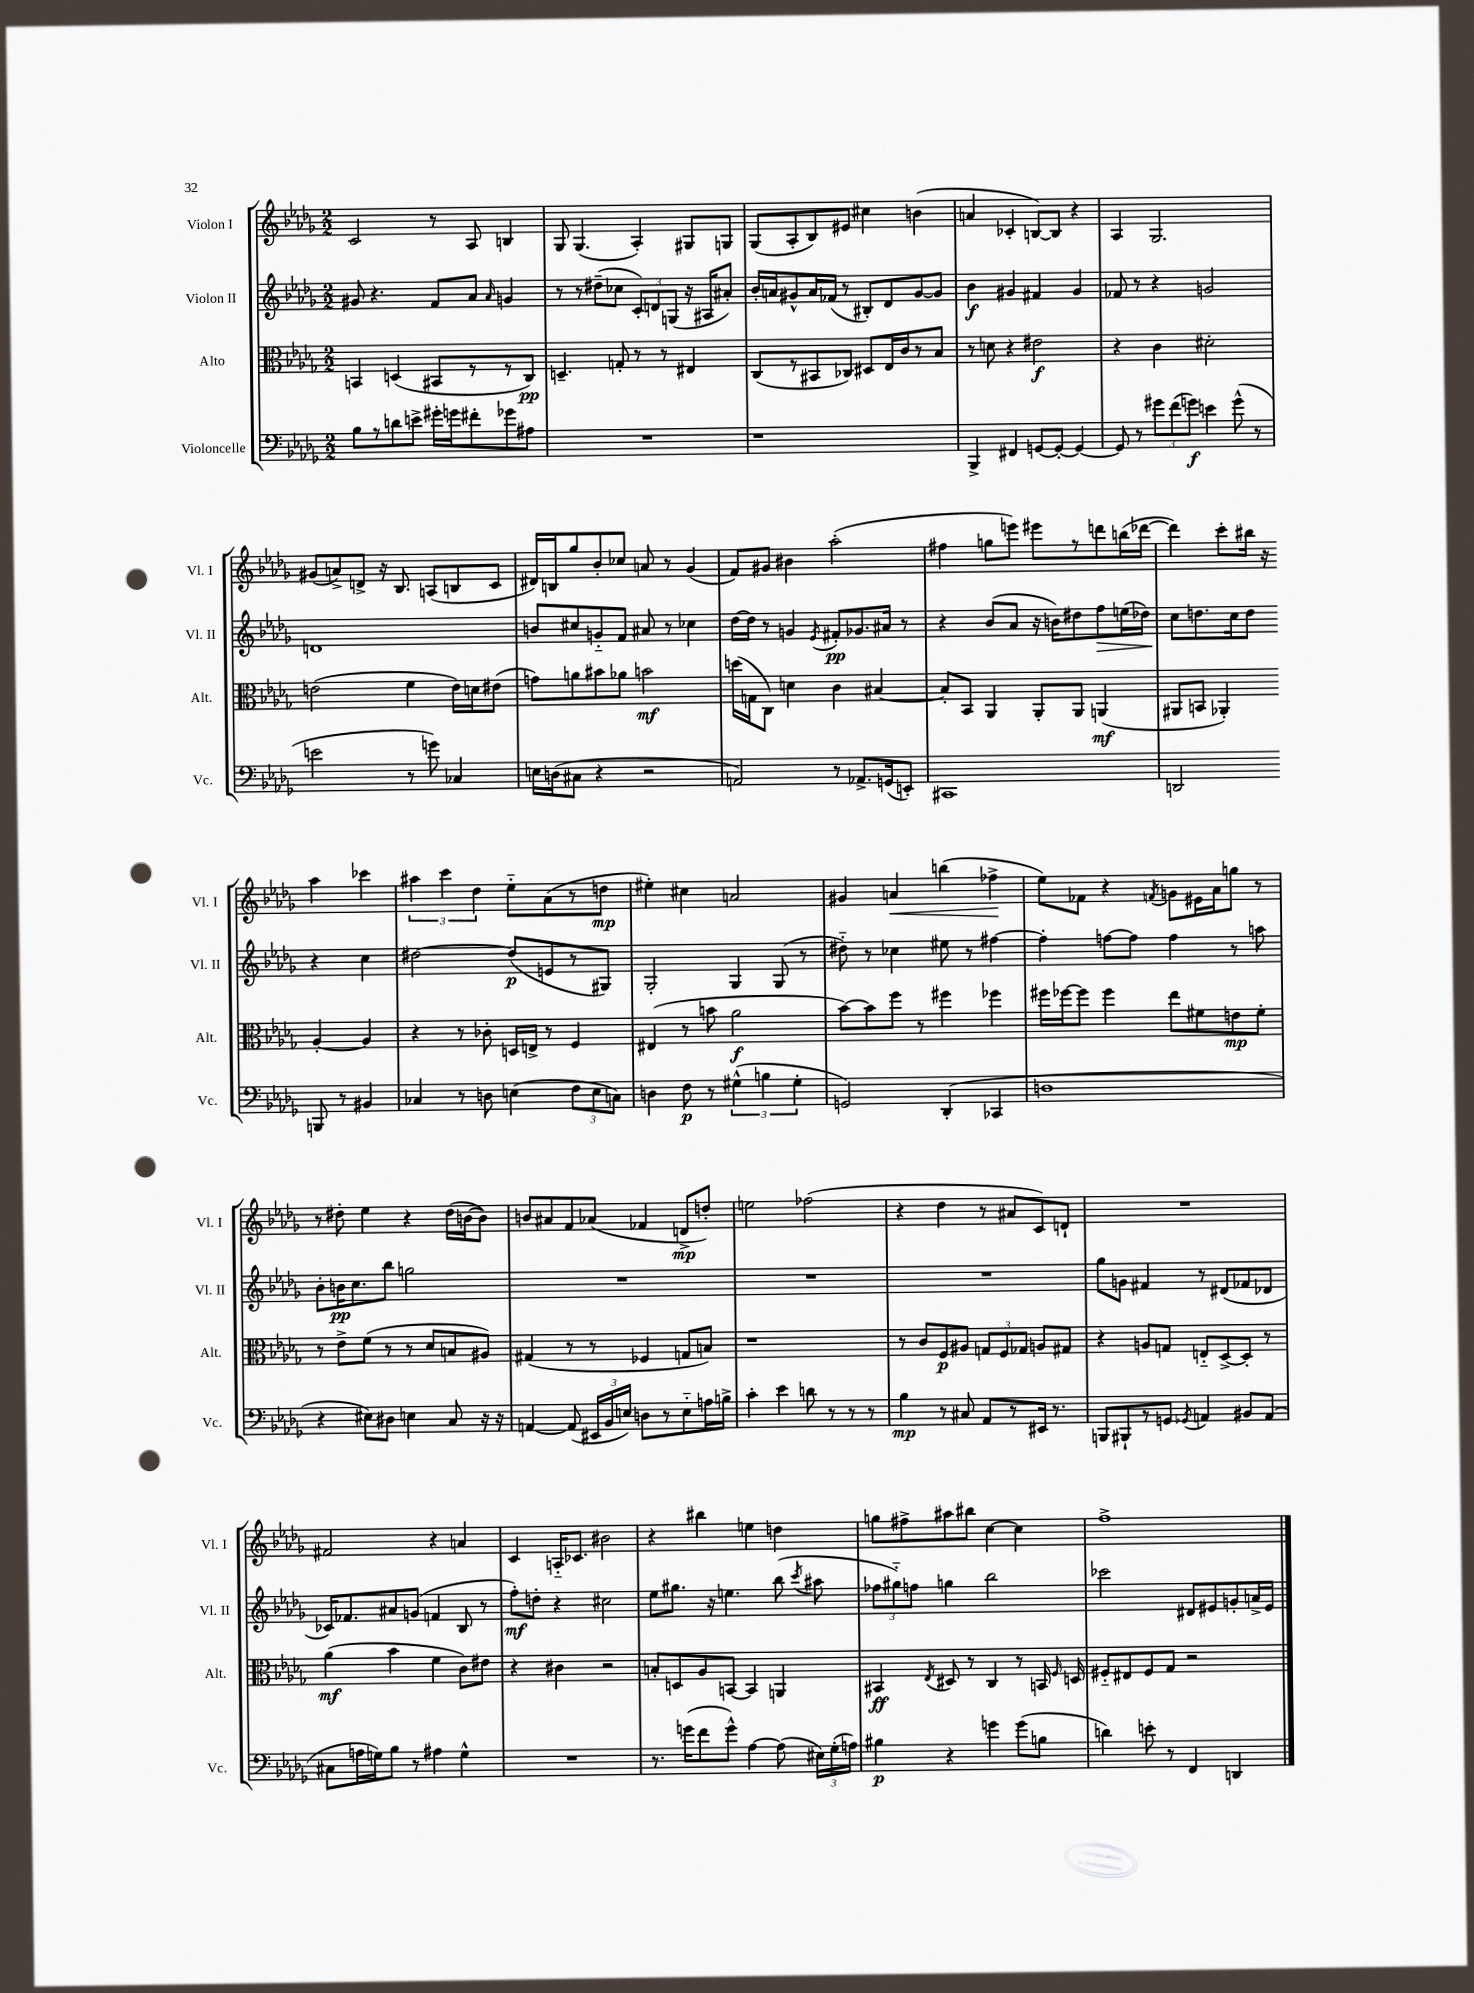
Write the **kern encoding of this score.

**kern	**kern	**kern	**kern
*staff4	*staff3	*staff2	*staff1
*clefF4	*clefC3	*clefG2	*clefG2
*k[b-e-a-d-g-]	*k[b-e-a-d-g-]	*k[b-e-a-d-g-]	*k[b-e-a-d-g-]
*M2/2	*M2/2	*M2/2	*M2/2
8B-	4BB	8g#	2c
8r	.	4.r	.
8d	(4D	.	.
8e^	.	.	.
16g#'	8BB#	8f	8r
16g	.	.	.
8f#'	8r	8a-	8A-
.	.	16qqa-	.
8g-	8r	4g	4B
8A#	8C)	.	.
=	=	=	=
1r	4.D~	8r	8G-
.	.	8r	(4.G-
.	.	(8dd#~	.
.	8G'	8cc-	.
.	8r	12c')	4A-')
.	.	12d	.
.	8r	.	.
.	.	(12G	.
.	4E#	16r	8G#
.	.	16A#	.
.	.	8a#')	8G
=	=	=	=
1r	(8C	16b-'	(8G-
.	.	16a	.
.	8r	8g#^^	8A-'
.	8BB#	16a	8B-)
.	.	(16f-	.
.	8C-)	8r	8e#
.	8D#	8B#')	4cc#
.	16E-	8d-	.
.	16c	.	.
.	8r	[8g#	(4b
.	8B-	8g#]	.
=	=	=	=
4BBB-^	8r	4b-	4a
.	8d	.	.
4FF#	4r	4g#	4c-'
[8GG	2e#	4f#	[8B)
8GG'_	.	.	8B]
4GG_	.	4g#	4r
=	=	=	=
8GG]	4r	8f-	4A-
8r	.	8r	.
12g#	4c	4r	2.G-
(12f	.	.	.
12g)	.	.	.
4e	2d#'	2g	.
(8g^^	.	.	.
8r	.	.	.
=	=	=	=
2e	(2e	1d	(8g#
.	.	.	8a^)
.	.	.	8d^
.	.	.	16r
.	.	.	8.B-
8r	4f	.	.
8g)	.	.	(8A
4C-	16e)	.	8B
.	16d	.	.
.	(8e#	.	8c
=	=	=	=
16E	8g)	8b	16d#)
(16D	.	.	16B
8C#	8a	8cc#	8gg-
4r	8b#	8g'~	8b-'
.	8a-	8f	8cc-
2r	2b	8a#	8a
.	.	8r	8r
.	.	4cc-	(4g-
=	=	=	=
2AA)	(16dd	[16dd-	8f)
.	16G	16dd-]	.
.	8C)	8r	8g#
.	4d	4g	4b#
.	.	8qe-	.
8r	4c	8f#'	(2aa-'
8.AA-^	.	8.g-	.
.	[4B#	.	.
(16GG	.	16a#	.
8EE')	.	8r	.
=	=	=	=
1CC#	8B#']	4r	4ff#
.	8BB-	.	.
.	4AA-	(8b-	8gg
.	.	8a-	8eee)
.	8AA-'	16r	8eee#
.	.	16b)	.
.	8AA-	8dd#	8r
.	(4AA	8ff	8ddd
.	.	(16ee	(16bb
.	.	16dd-)	[16ddd-
=	=	=	=
2DD	8AA#	8cc	4ddd-])
.	8BB	8.dd	.
.	4AA-')	.	8ccc'
.	.	16cc	.
.	.	8dd	16bb#
.	.	.	16r
8BBB	[4A-'	4r	4aa-
8r	.	.	.
4BB#	4A-]	4cc	4ccc-
=	=	=	=
4C-	4r	[2dd#	6aa#
.	.	.	6ccc
8r	8r	.	.
.	.	.	6dd-
8D	8c-'	.	.
(4E	16D	(8dd#]	8ee-'~
.	16E^	.	.
.	8r	8e	(8a-
12F	4F	8r	8r
12E	.	.	.
.	.	8G#)	8dd
12C)	.	.	.
=	=	=	=
4D	(4E#	2G-'	4ee#')
8F	8r	.	4cc#
8r	8b	.	.
(6G#^^	2a-	4G-	2a
6B	.	.	.
.	.	(8G-	.
6G#'	.	.	.
.	.	8r	.
=	=	=	=
2GG)	[8b-)	8dd#'~)	4g#
.	8b-]	8r	.
.	8ff	4cc-	4a
.	8r	.	.
(4DD-'	4ff#	8ee#	(4bb
.	.	8r	.
4CC-	4ff-	[4ff#	4ff-^
=	=	=	=
1D	16ff#	4ff#']	8ee-)
.	[16ff-	.	.
.	8ff-]	.	8f-
.	4ff-	[8ff	4r
.	.	8ff]	.
.	.	.	8qf
.	8ee-	4ff	8g
.	8f#	.	16e#
.	.	.	16a-
.	8e	8r	8gg
.	8f#'	8aa	8r
=	=	=	=
4r	8r	8b-'	8r
.	8e-^	16b	8dd#'
.	.	8.cc	.
8E#)	(8f	.	4ee-
8D#	8r	8bb-	.
4E	8r	2gg	4r
.	8d-	.	.
8C	8B	.	(16dd#
.	.	.	[16b
16r	8A#)	.	8b])
16r	.	.	.
=	=	=	=
[4AA	(4G#	1r	8b
.	.	.	8a#
(8AA]	8r	.	8f
24EE#	8r	.	(8a-
24BB-	.	.	.
24E)	.	.	.
8D	4F-	.	4f-
8r	.	.	.
8E'~	8G	.	8d^
16A	8B)	.	8dd')
16B^	.	.	.
=	=	=	=
4c'	1r	1r	2ee
4e-	.	.	.
8d	.	.	(2ff-
8r	.	.	.
8r	.	.	.
8r	.	.	.
=	=	=	=
4B-	8r	1r	4r
.	8c	.	.
8r	8F	.	4dd-
8C#	8A#	.	.
8AA-	12G	.	8r
.	12F	.	.
8r	.	.	8a#
.	12G-	.	.
16EE#	8A	.	8c)
8.r	.	.	.
.	8G#	.	8d`
=	=	=	=
8BBB	4r	8gg-	1r
8BBB#`	.	8g	.
8r	8A	4f#	.
8GG	8G	.	.
8qGG-	.	.	.
4AA	8E'~	8r	.
.	[8D-^	(8d#	.
8BB#	8D-']	8f-	.
(8AA	8r	8d-	.
=	=	=	=
8C#	(4a-	16c-)	2f#
.	.	8.f-	.
16A	.	.	.
16G)	.	.	.
8B-	4b-	8a#	.
8r	.	(8g	.
4A#	4f	4f	4r
4G^^	8c)	8B-	4a
.	8e#	8r	.
=	=	=	=
1r	4r	8ff')	4c
.	.	8dd'	.
.	4c#	4r	16A'~
.	.	.	8.c-
.	2r	2cc#	2b#
=	=	=	=
8.r	8B'	8ee-	4r
.	8D	8.gg#	.
(16g	.	.	.
8f	8A-	.	4bb#
.	.	16r	.
8g^^)	[8BB	4.ee	.
[4A-	4BB]	.	4ee
(8A-]	4AA	(8bb-	4dd
.	.	8qccc	.
24E#)	.	8aa#	.
(24G-'	.	.	.
24A)	.	.	.
=	=	=	=
4B#	4BB#	12ff-	8gg
.	.	12gg#'~)	.
.	.	.	8ff#^
.	.	12ff	.
.	8qE-	.	.
4r	8D#	4gg	8aa#
.	8r	.	8bb#
4g	4C	2bb-	[4cc
(8g	8r	.	4cc]
8B	16BB	.	.
.	16qqF	.	.
.	16D	.	.
=	=	=	=
4d)	8F#'~	2ccc-	1ff^
.	8E#	.	.
8e'	8F#	.	.
8r	8G-	.	.
4FF	2r	8d#	.
.	.	8e#	.
4DD	.	8g'	.
.	.	16a^	.
.	.	16e#	.
==	==	==	==
*-	*-	*-	*-
